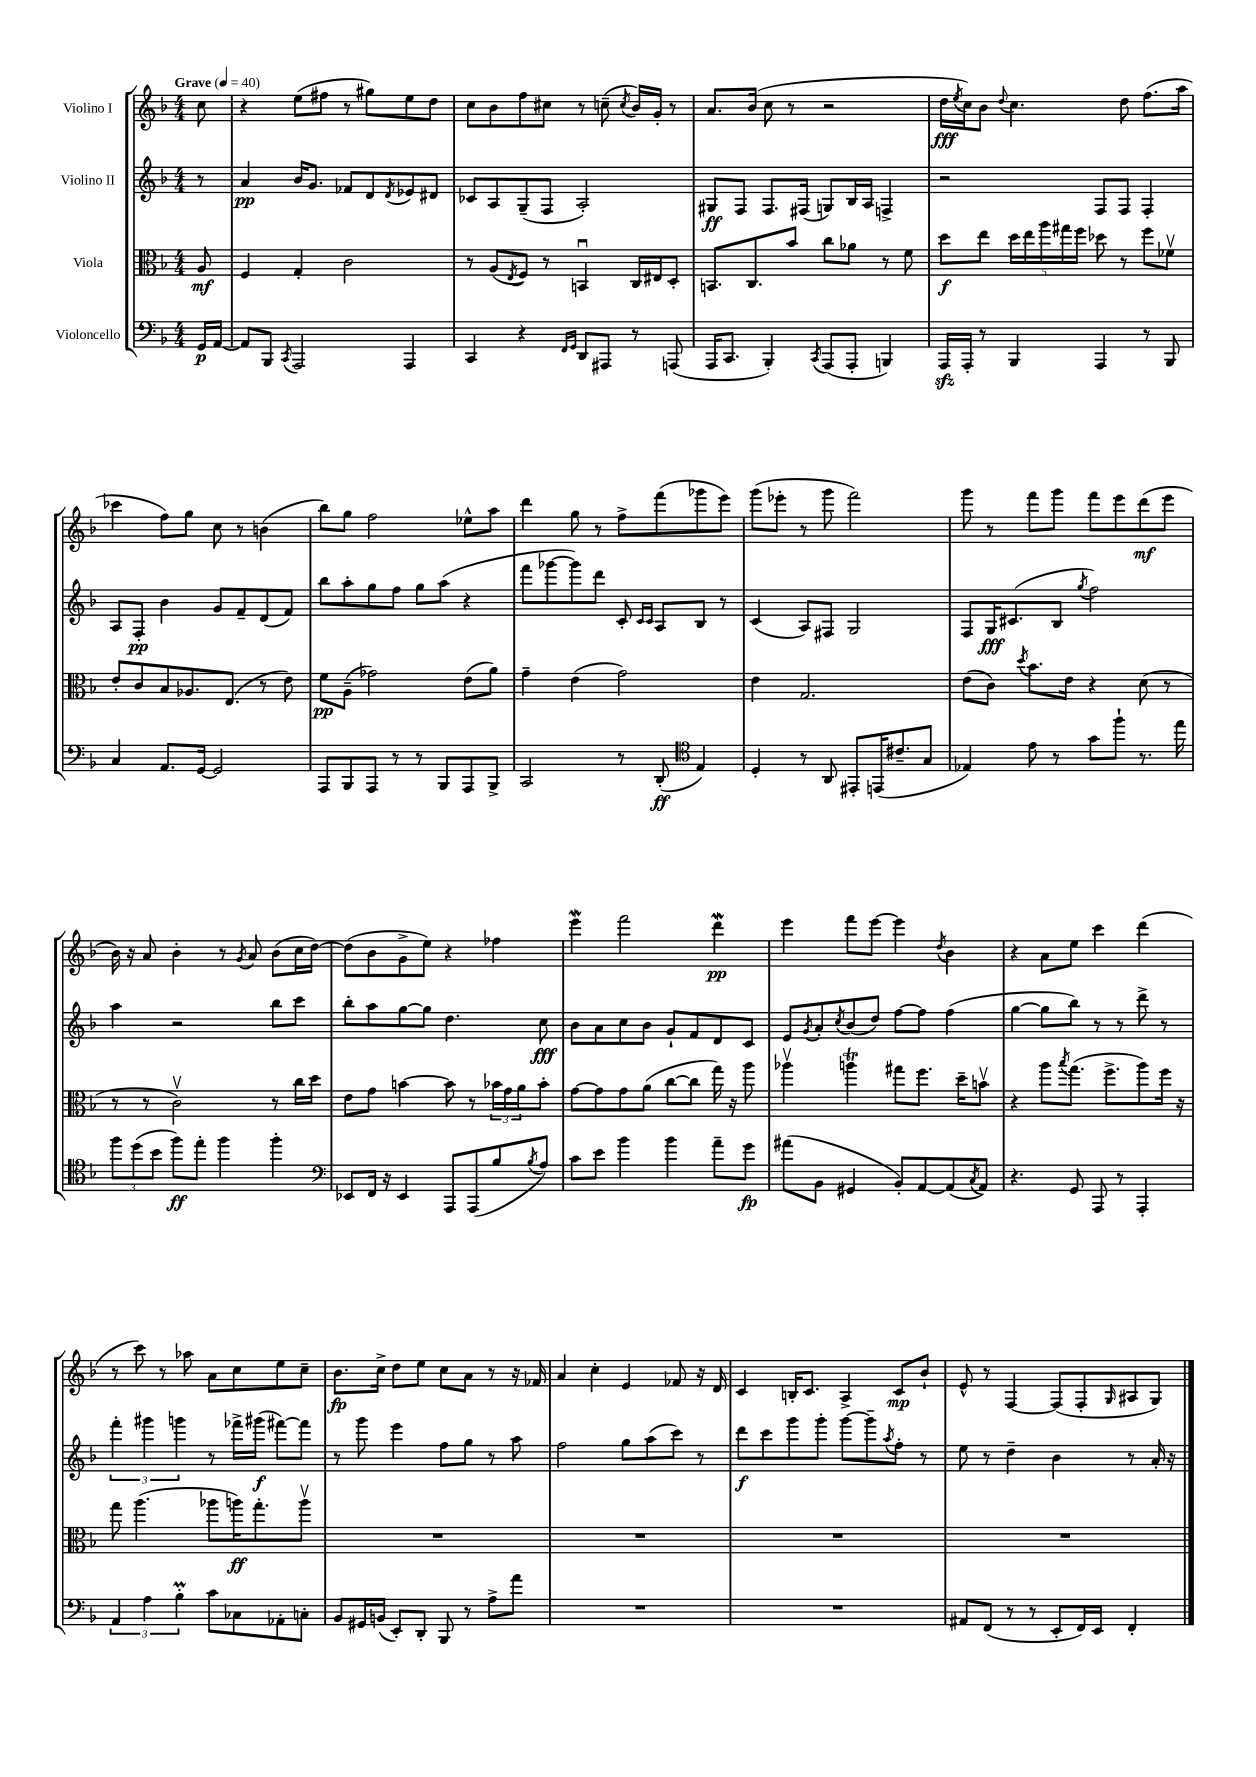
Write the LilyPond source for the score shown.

<<
\new StaffGroup <<
\new Staff = "s0" \with { instrumentName = "Violino I" } {
    \clef treble \key f \major \numericTimeSignature \time 4/4 \partial 8 \tempo "Grave" 4 = 40
    c''8 |
    r4 e''8( fis''8 r8 gis''8) e''8 d''8 |
    c''8 bes'8 f''8 cis''8 r8 c''8--( \acciaccatura { c''8 } bes'16) g'16-. r8 |
    a'8. bes'16( c''8 r8 r2 |
    d''16\fff \acciaccatura { e''8 } c''16) bes'8 \appoggiatura { d''8 } c''4. d''8 f''8.( a''16 |
    ces'''4 f''8) g''8 c''8 r8 b'4( |
    bes''8) g''8 f''2 ees''8-^ a''8 |
    d'''4 g''8 r8 f''8-> f'''8( ges'''8 e'''8) |
    g'''8( ees'''8-. r8 g'''8 f'''2) |
    g'''8 r8 f'''8 g'''8 f'''8 e'''8 d'''8\mf( e'''8 |
    bes'16) r16 a'8 bes'4-. r8 \acciaccatura { g'8 } a'8 bes'8( c''16 d''16~) |
    d''8( bes'8 g'8-> e''8) r4 fes''4 |
    e'''4\mordent f'''2 d'''4\mordent\pp |
    e'''4 f'''8 e'''8~ e'''4 \acciaccatura { d''8 } bes'4 |
    r4 a'8 e''8 c'''4 d'''4( |
    r8 c'''8) r8 aes''8 a'8 c''8 e''8 c''8-- |
    bes'8.\fp c''16-> d''8 e''8 c''8 a'8 r8 r16 fes'16 |
    a'4 c''4-. e'4 fes'8 r16 d'16 |
    c'4 b16-. c'8. a4-> c'8\mp bes'8-! |
    e'8-^ r8 f4~ f8( f8-. \grace { g16 } ais8 g8) \bar "|." |
}
\new Staff = "s1" \with { instrumentName = "Violino II" } {
    \clef treble \key f \major \numericTimeSignature \time 4/4 \partial 8
    r8 |
    a'4\pp bes'16 g'8. fes'8 d'8 \acciaccatura { d'8 } ees'8 dis'8 |
    ces'8 a8 g8--( f8 a2-.) |
    gis8\ff f8 f8. fis16( g8) bes16 a16 f4-> |
    r2 f8 f8 f4-. |
    a8 f8-.\pp bes'4 g'8 f'8-- d'8( f'8) |
    bes''8 a''8-. g''8 f''8 g''8 a''8( r4 |
    f'''8 ges'''8~ ges'''8) d'''8 c'8-. \grace { c'16 c'16 } a8 bes8 r8 |
    c'4( a8) fis8 g2 |
    f8 g16\fff cis'8.( bes8 \acciaccatura { g''8 } f''2) |
    a''4 r2 bes''8 c'''8 |
    bes''8-. a''8 g''8~ g''8 d''4. c''8\fff |
    bes'8 a'8 c''8 bes'8 g'8-! f'8 d'8 c'8 |
    e'8 \acciaccatura { g'8 } a'8-. \acciaccatura { c''8 } bes'8( d''8) f''8~ f''8 f''4( |
    g''4~ g''8 bes''8) r8 r8 d'''8-> r8 |
    \tuplet 3/2 { f'''4-. gis'''4 g'''4 } r8 fes'''16-> gis'''16\f( fis'''8~) fis'''8 |
    r8 g'''8 e'''4 f''8 g''8 r8 a''8 |
    f''2 g''8 a''8( c'''8) r8 |
    d'''8\f c'''8 g'''8 g'''8-. g'''8~ g'''8-- \acciaccatura { a''8 } f''8-. r8 |
    e''8 r8 d''4-- bes'4 r8 a'16-. r16 \bar "|." |
}
\new Staff = "s2" \with { instrumentName = "Viola" } {
    \clef alto \key f \major \numericTimeSignature \time 4/4 \partial 8
    a8\mf |
    f4 g4-. c'2 |
    r8 a8( \acciaccatura { e8 } f8) r8 b,4\downbow c16 eis16 d8-. |
    b,8. c8. bes'8 c''8 aes'8 r8 f'8 |
    d''8\f e''8 \tuplet 5/4 { d''16 e''16 a''16 gis''16 f''16 } des''8 r8 f''8 fes'8\upbow |
    e'8-. c'8 bes8 aes8. e8.( r8 e'8) |
    f'8\pp a8--( ges'2) e'8( a'8) |
    g'4-- e'4( g'2) |
    e'4 g2. |
    e'8( c'8) \acciaccatura { d''8 } bes'8. e'16 r4 d'8( r8 |
    r8 r8 c'2\upbow) r8 c''16 d''16 |
    e'8 g'8 b'4~ b'8 r8 \tuplet 3/2 { bes'16 g'16 a'16 } bes'8-. |
    g'8~ g'8 g'8 a'8( c''8~ c''8 g''16) r16 a''8 |
    aes''4\upbow a''4\trill gis''8 f''8. d''16-- b'8\upbow |
    r4 a''8 \acciaccatura { bes''8 } g''8.( f''8.-> a''8) f''16 r16 |
    g''8 a''4.( aes''8 a''16\ff) g''8.-. a''8\upbow |
    R1 |
    R1 |
    R1 |
    R1 \bar "|." |
}
\new Staff = "s3" \with { instrumentName = "Violoncello" } {
    \clef bass \key f \major \numericTimeSignature \time 4/4 \partial 8
    g,16\p a,16~ |
    a,8 bes,,8 \acciaccatura { c,8 } a,,2 a,,4 |
    c,4 r4 \grace { f,16 g,16 } d,8 ais,,8 r8 a,,8( |
    a,,16 c,8. bes,,4-.) \acciaccatura { c,8 } a,,8( a,,8-. b,,4) |
    a,,16\sfz a,,16-. r8 bes,,4 a,,4 r8 bes,,8 |
    c4 a,8. g,16~ g,2 |
    a,,8 bes,,8 a,,8 r8 r8 bes,,8 a,,8 bes,,8-> |
    c,2 r8 d,8-.\ff( \clef tenor e4) |
    d4-. r8 a,8 eis,8-. e,16( cis'8.-- g8 |
    ees4) e'8 r8 g'8 f''8-! r8. e''16 |
    \tuplet 3/2 { f''8 d''8( bes'8 } f''8\ff) e''8-. f''4 f''4-. |
    \clef bass ees,8 f,16 r16 ees,4 a,,8 a,,8( bes8 \acciaccatura { bes8 } a8) |
    c'8 e'8 bes'4 bes'4 a'8-- g'8\fp |
    ais'8( bes,8 gis,4 bes,8-.) a,8~ a,8( \acciaccatura { c8 } a,8) |
    r4. g,8 a,,8 r8 a,,4-. |
    \tuplet 3/2 { a,4 a4 bes4-.\prall } c'8 ces8 aes,8-. c8-. |
    bes,8 gis,16 b,16( e,8-.) d,8-. bes,,8 r8 a8-> a'8 |
    R1 |
    R1 |
    ais,8 f,8( r8 r8 e,8-. f,16) e,16 f,4-. \bar "|." |
}
>>
>>
\layout { \context { \Score \remove "Bar_number_engraver" } }
